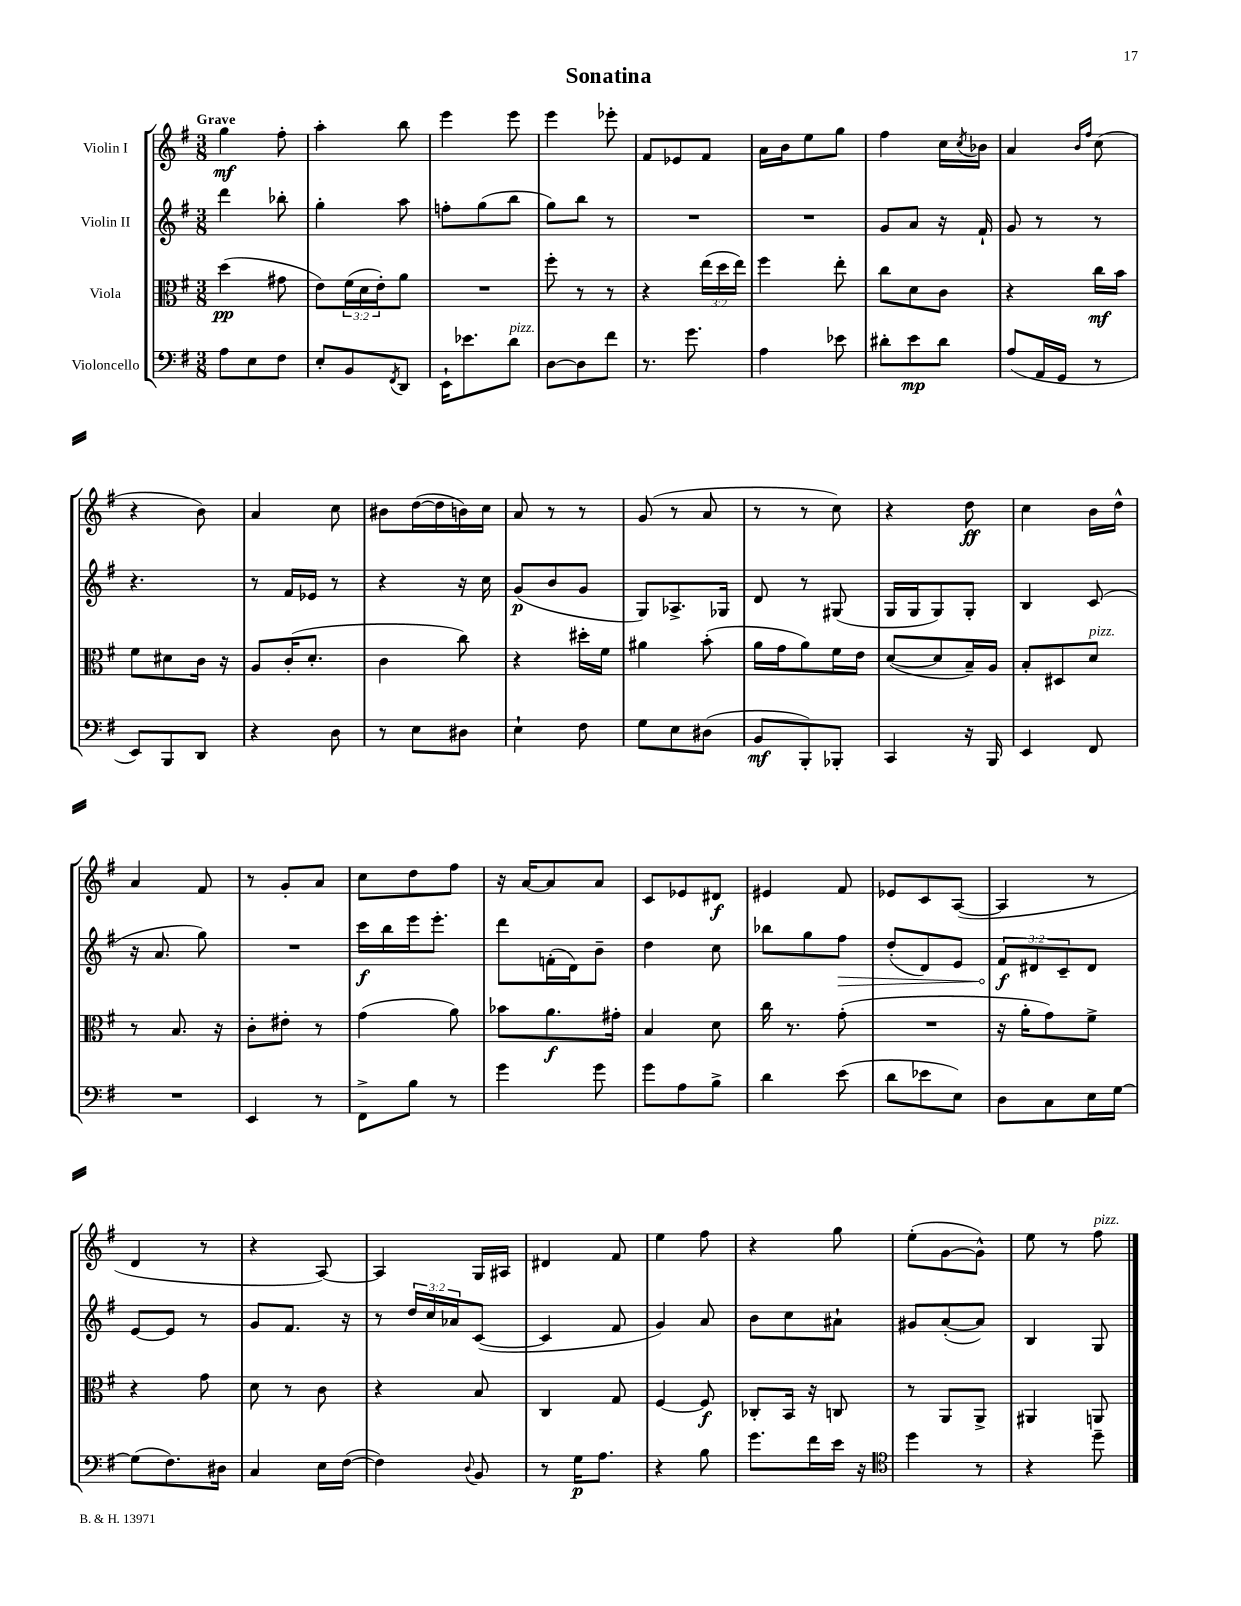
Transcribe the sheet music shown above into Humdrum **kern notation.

**kern	**kern	**kern	**kern
*staff4	*staff3	*staff2	*staff1
*clefF4	*clefC3	*clefG2	*clefG2
*k[f#]	*k[f#]	*k[f#]	*k[f#]
*M3/8	*M3/8	*M3/8	*M3/8
8A	(4dd	4ddd	4gg
8E	.	.	.
8F#	8g#	8bb-'	8ff#'
=	=	=	=
8E'	8e)	4gg'	4aa'
8BB	(24f#	.	.
.	24d	.	.
.	24e')	.	.
8qFF#	.	.	.
8DD	8a	8aa	8bb
=	=	=	=
16EE`	4.r	8ff'	4eee
8.e-	.	.	.
.	.	(8gg	.
8d	.	8bb	8eee
=	=	=	=
[8D	8ff#'	8gg)	4eee
8D]	8r	8bb	.
8f#	8r	8r	8eee-'
=	=	=	=
8.r	4r	4.r	8f#
.	.	.	8e-
8.g	.	.	.
.	(24ee	.	8f#
.	24dd	.	.
.	24ee)	.	.
=	=	=	=
4A	4ff#	4.r	16a
.	.	.	16b
.	.	.	8ee
8e-	8ee'	.	8gg
=	=	=	=
8d#'	8cc	8g	4ff#
8e	8d	8a	.
8d#	8c	16r	16cc
.	.	.	8qcc
.	.	16f#`	16b-
=	=	=	=
(8A	4r	8g	4a
16AA	.	8r	.
16GG	.	.	.
.	.	.	16qqb
.	.	.	16qqff#
8r	16cc	8r	(8cc
.	16b	.	.
=	=	=	=
8EE)	8f#	4.r	4r
8BBB	8d#	.	.
8DD	16c	.	8b)
.	16r	.	.
=	=	=	=
4r	8A	8r	4a
.	(16c'	16f#	.
.	8.d'	16e-	.
8D	.	8r	8cc
=	=	=	=
8r	4c	4r	8b#
8E	.	.	([16dd
.	.	.	16dd]
8D#	8cc)	16r	16b)
.	.	16cc	16cc
=	=	=	=
4E`	4r	(8g	8a
.	.	8b	8r
8F#	16dd#'	8g	8r
.	16f#	.	.
=	=	=	=
8G	4a#	8G)	(8g
8E	.	8.A-^	8r
(8D#	(8b'	.	8a
.	.	16G-	.
=	=	=	=
8BB	16a	8d	8r
.	16g	.	.
8BBB')	8a)	8r	8r
8BBB-'	16f#	(8G#	8cc)
.	16e	.	.
=	=	=	=
4CC	([8d	16G	4r
.	.	16G	.
.	8d]	8G)	.
16r	16B~)	8G'	8dd
16BBB	16A	.	.
=	=	=	=
4EE	8B'	4B	4cc
.	8D#	.	.
8FF#	8d	(8c	16b
.	.	.	16dd^^
=	=	=	=
4.r	8r	16r	4a
.	.	8.a	.
.	8.B	.	.
.	.	8gg)	8f#
.	16r	.	.
=	=	=	=
4EE	8c'	4.r	8r
.	8e#'	.	8g'
8r	8r	.	8a
=	=	=	=
8FF#^	(4g	16ccc	8cc
.	.	16bb	.
8B	.	16eee	8dd
.	.	8.eee'	.
8r	8a)	.	8ff#
=	=	=	=
4g	8b-	8ddd	16r
.	.	.	[16a
.	8.a	(16f'	8a]
.	.	16d)	.
8g	.	8b~	8a
.	16g#'	.	.
=	=	=	=
8g	4B	4dd	8c
8A	.	.	8e-
8B^	8d	8cc	8d#
=	=	=	=
4d	16cc	8bb-	4e#
.	8.r	.	.
.	.	8gg	.
(8e	(8g'	8ff#	8f#
=	=	=	=
8d	4.r	(8dd'	8e-
8e-	.	8d)	8c
8E)	.	8e	([8A
=	=	=	=
8D	16r	12f#	4A]
.	16a'	.	.
.	.	12d#	.
8C	8g)	.	.
.	.	12c~	.
16E	8f#^	8d#	8r
[16G	.	.	.
=	=	=	=
(8G]	4r	[8e	4d
8.F#)	.	8e]	.
.	8g	8r	8r
16D#	.	.	.
=	=	=	=
4C	8d	8g	4r
.	8r	8.f#	.
16E	8c	.	[8A)
([16F#	.	16r	.
=	=	=	=
4F#])	4r	8r	4A]
.	.	24dd	.
.	.	24cc	.
.	.	24a-	.
8qqD	.	.	.
8BB	8B	([8c	16G
.	.	.	16A#
=	=	=	=
8r	4C	4c]	4d#
16G	.	.	.
8.A	.	.	.
.	8G	8f#	8f#
=	=	=	=
4r	[4F#	4g)	4ee
8B	8F#]	8a	8ff#
=	=	=	=
8.g	8C-'	8b	4r
.	16BB	8cc	.
16f#	16r	.	.
16e	8C	8a#`	8gg
16r	.	.	.
=	=	=	=
*clefC4	*	*	*
4dd	8r	8g#	(8ee'
.	8AA	([8a'	[8g
8r	8AA^	8a])	8g^^])
=	=	=	=
4r	4AA#	4B	8ee
.	.	.	8r
8dd~	8AA	8G	8ff#
==	==	==	==
*-	*-	*-	*-
